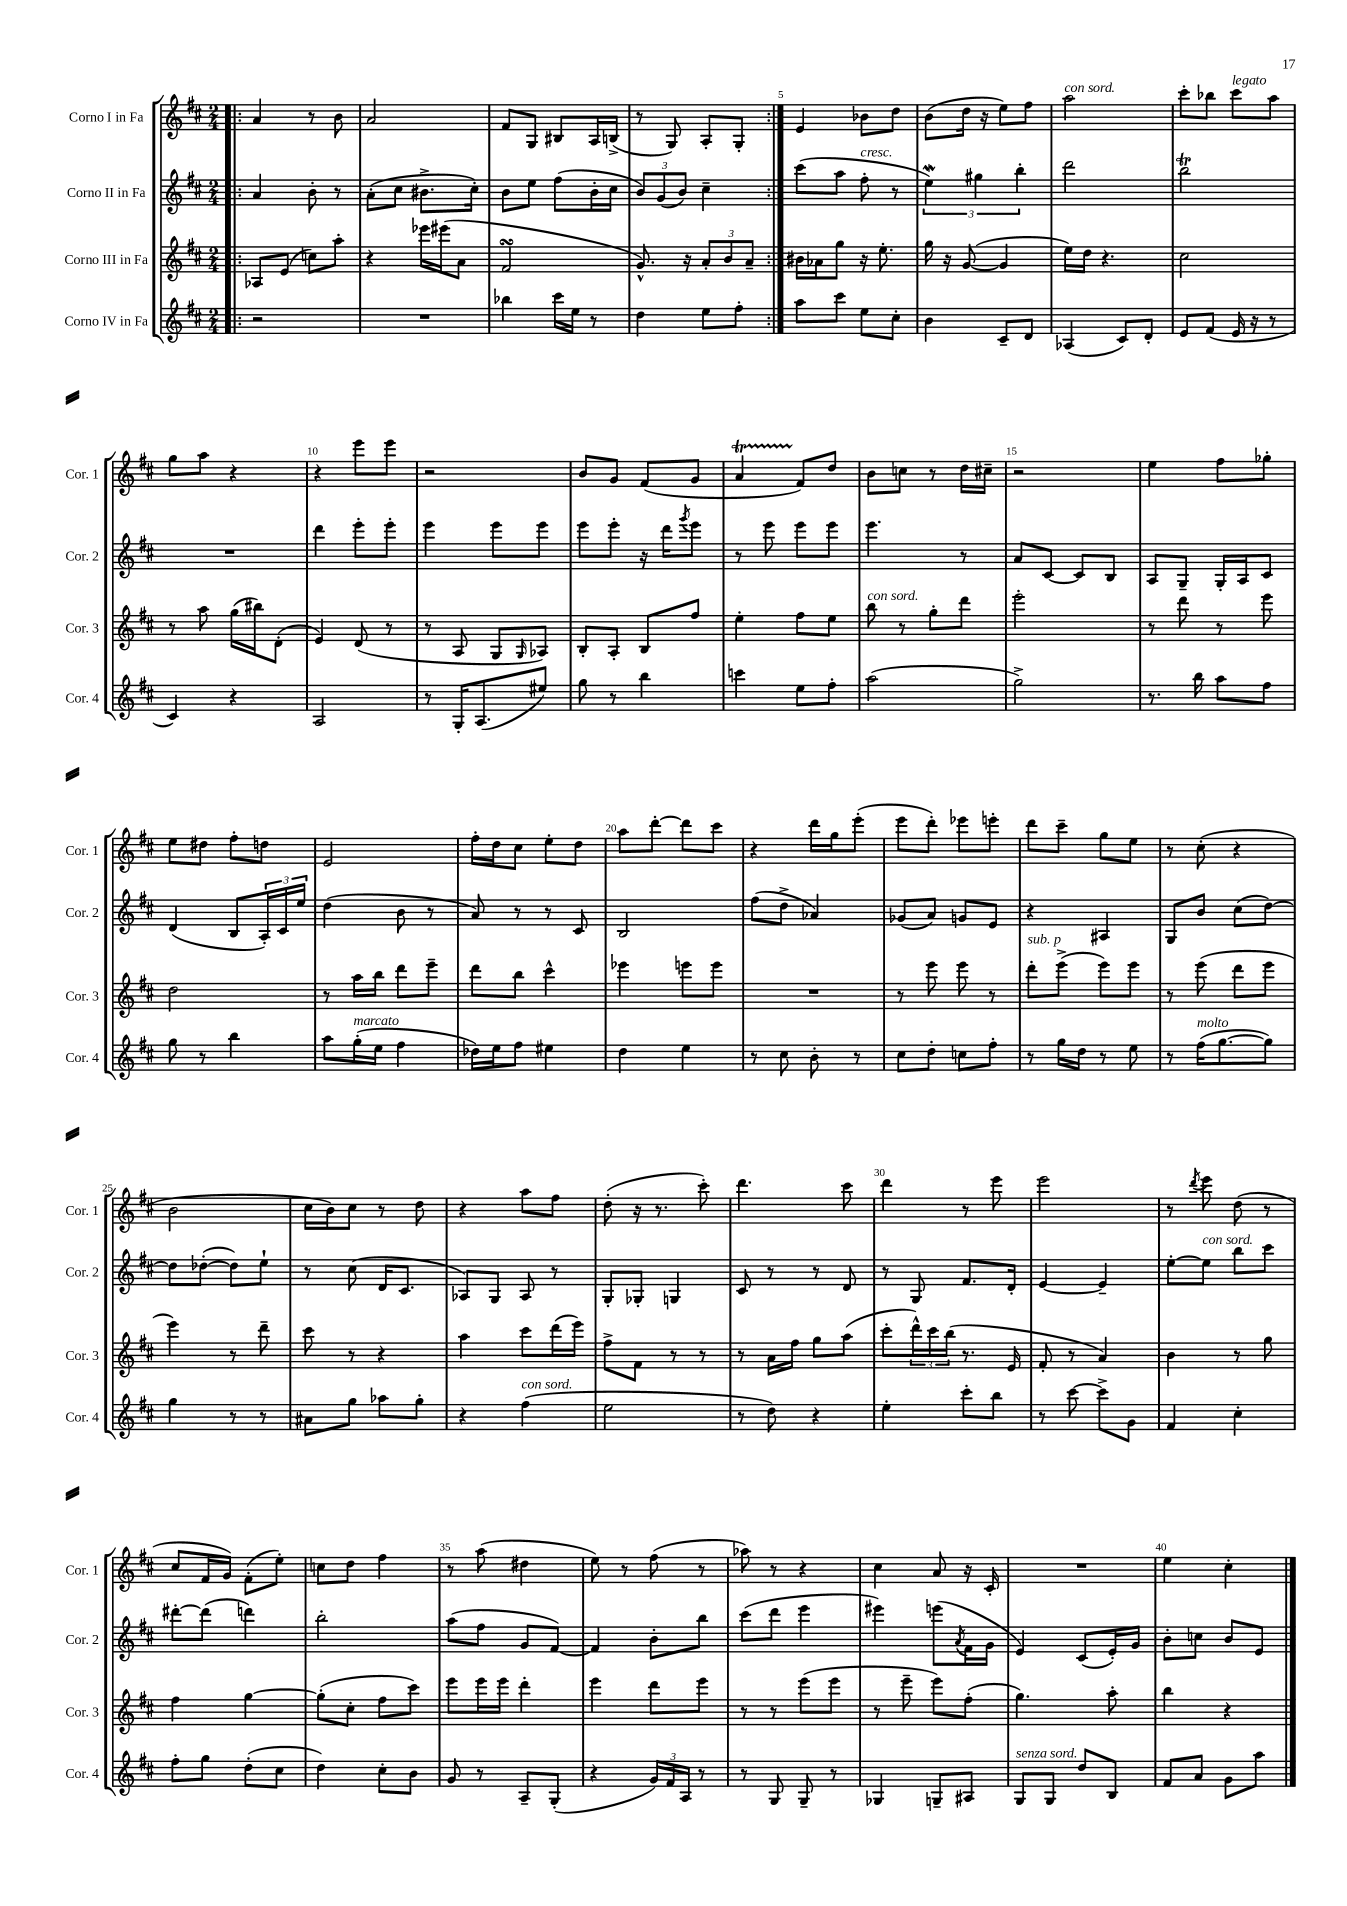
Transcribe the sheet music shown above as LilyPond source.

<<
\new StaffGroup <<
\new Staff = "s0" \with { instrumentName = "Corno I in Fa" shortInstrumentName = "Cor. 1" } {
    \clef treble \key d \major \numericTimeSignature \time 2/4
    \repeat volta 2 { \bar ".|:" a'4 r8 b'8 |
    a'2 |
    fis'8 g8 bis8 a16 b16->( |
    r8 g8) a8-. g8-. | }
    e'4 bes'8 d''8 |
    b'8( d''16 r16 e''8) fis''8 |
    a''2^\markup { \italic "con sord." } |
    cis'''8-. bes''8 cis'''8^\markup { \italic "legato" } a''8 |
    g''8 a''8 r4 |
    r4 e'''8 e'''8 |
    r2 |
    b'8 g'8 fis'8( g'8 |
    a'4\startTrillSpan fis'8\stopTrillSpan) d''8 |
    b'8 c''8 r8 d''16 cis''16-- |
    r2 |
    e''4 fis''8 ges''8-. |
    e''8 dis''8 fis''8-. d''8 |
    e'2 |
    fis''16-. d''16 cis''8 e''8-. d''8 |
    a''8 d'''8~-. d'''8 cis'''8 |
    r4 d'''16 g''16 e'''8-.( |
    e'''8 d'''8-.) ees'''8 e'''8-. |
    d'''8 cis'''8-- g''8 e''8 |
    r8 cis''8-.( r4 |
    b'2 |
    cis''16 b'16) cis''8 r8 d''8 |
    r4 a''8 fis''8 |
    d''8-.( r16 r8. cis'''8-.) |
    d'''4. cis'''8 |
    d'''4 r8 e'''8 |
    e'''2 |
    r8 \acciaccatura { d'''8 } e'''8 d''8( r8 |
    cis''8 fis'16 g'16) fis'8-.( e''8-.) |
    c''8 d''8 fis''4 |
    r8 a''8( dis''4 |
    e''8) r8 fis''8( r8 |
    aes''8) r8 r4 |
    cis''4 a'8 r16 cis'16-. |
    R2 |
    e''4 cis''4-. \bar "|." |
}
\new Staff = "s1" \with { instrumentName = "Corno II in Fa" shortInstrumentName = "Cor. 2" } {
    \clef treble \key d \major \numericTimeSignature \time 2/4
    \repeat volta 2 { \bar ".|:" a'4 b'8-. r8 |
    a'8-.( cis''8 bis'8.-> cis''16-.) |
    b'8 e''8 fis''8( b'16-. cis''16 |
    \tuplet 3/2 { b'8) g'8( b'8) } cis''4-- | }
    cis'''8( a''8 fis''8-.^\markup { \italic "cresc." } r8 |
    \tuplet 3/2 { e''4\mordent) gis''4 b''4-. } |
    d'''2 |
    b''2\trill |
    R2 |
    d'''4 e'''8-. e'''8-. |
    e'''4 e'''8 e'''8 |
    e'''8 e'''8-. r16 d'''16 \acciaccatura { g'''8 } e'''8 |
    r8 e'''8 e'''8 e'''8 |
    e'''4. r8 |
    a'8 cis'8~ cis'8 b8 |
    a8 g8-- g16-. a16 cis'8 |
    d'4( b8 \tuplet 3/2 { a16-.) cis'16 e''16 } |
    d''4( b'8 r8 |
    a'8) r8 r8 cis'8 |
    b2 |
    fis''8( d''8-> aes'4) |
    ges'8( a'8) g'8 e'8 |
    r4 ais4 |
    g8 b'8 cis''8( d''8~) |
    d''8 des''8~-.( des''8) e''8-! |
    r8 cis''8( d'16 cis'8. |
    aes8) g8 aes8 r8 |
    g8-. ges8-. g4 |
    cis'8 r8 r8 d'8 |
    r8 g8 fis'8. d'16-. |
    e'4~ e'4-- |
    e''8~-. e''8^\markup { \italic "con sord." } b''8 cis'''8 |
    dis'''8~-. dis'''8( d'''4) |
    b''2-. |
    a''8( fis''8 g'8 fis'8~) |
    fis'4 b'8-. b''8 |
    cis'''8( d'''8 e'''4 |
    eis'''4) e'''8( \acciaccatura { a'8 } fis'16 g'16 |
    e'4) cis'8( e'16-.) g'16 |
    b'8-. c''8 b'8 e'8 \bar "|." |
}
\new Staff = "s2" \with { instrumentName = "Corno III in Fa" shortInstrumentName = "Cor. 3" } {
    \clef treble \key d \major \numericTimeSignature \time 2/4
    \repeat volta 2 { \bar ".|:" aes8 e'8( c''8) a''8-. |
    r4 ees'''16 eis'''16( a'8 |
    fis'2\turn |
    g'8.-^) r16 \tuplet 3/2 { a'8-. b'8 a'8-- } | }
    bis'16 aes'16 g''8 r16 e''8.-. |
    g''16 r16 g'8~( g'4 |
    e''16) d''16 r4. |
    cis''2 |
    r8 a''8 g''16( bis''16) d'8-.( |
    e'4) d'8( r8 |
    r8 a8 g8 \grace { g16 } aes8) |
    b8-. a8-. b8 fis''8 |
    e''4-. fis''8 e''8 |
    b''8^\markup { \italic "con sord." } r8 g''8-. d'''8 |
    e'''2-. |
    r8 d'''8 r8 e'''8 |
    d''2 |
    r8 a''16 b''16 d'''8 e'''8-- |
    d'''8 b''8 cis'''4-^ |
    ees'''4 e'''8 e'''8 |
    R2 |
    r8 e'''8 e'''8 r8 |
    d'''8-.^\markup { \italic "sub. p" } e'''8->( e'''8) e'''8 |
    r8 e'''8( d'''8 e'''8 |
    e'''4) r8 d'''8-- |
    cis'''8 r8 r4 |
    a''4 cis'''8 d'''16( e'''16) |
    fis''8-> fis'8 r8 r8 |
    r8 a'16 fis''16 g''8 a''8( |
    cis'''8-. \tuplet 3/2 { d'''16-^) cis'''16 b''16( } r8. e'16 |
    fis'8-. r8 a'4) |
    b'4 r8 g''8 |
    fis''4 g''4~ |
    g''8-.( cis''8-. fis''8 cis'''8) |
    e'''8 e'''16 e'''16 d'''4-. |
    e'''4 d'''8 e'''8 |
    r8 r8 e'''8( e'''8 |
    r8 e'''8-- e'''8) fis''8-.( |
    g''4.) a''8-. |
    b''4 r4 \bar "|." |
}
\new Staff = "s3" \with { instrumentName = "Corno IV in Fa" shortInstrumentName = "Cor. 4" } {
    \clef treble \key d \major \numericTimeSignature \time 2/4
    \repeat volta 2 { \bar ".|:" r2 |
    R2 |
    bes''4 cis'''16 e''16 r8 |
    d''4 e''8 fis''8-. | }
    a''8 cis'''8 e''8 cis''8-. |
    b'4 cis'8-- d'8 |
    aes4( cis'8) d'8-. |
    e'8 fis'8( e'16 r16 r8 |
    cis'4) r4 |
    a2 |
    r8 g16-. a8.( eis''8) |
    g''8 r8 b''4 |
    c'''4 e''8 fis''8-. |
    a''2( |
    g''2->) |
    r8. b''16 a''8 fis''8 |
    g''8 r8 b''4 |
    a''8 g''16-.^\markup { \italic "marcato" }( e''16 fis''4 |
    des''16) e''16 fis''8 eis''4 |
    d''4 e''4 |
    r8 cis''8 b'8-. r8 |
    cis''8 d''8-. c''8 fis''8-. |
    r8 g''16 d''16 r8 e''8 |
    r8 fis''16^\markup { \italic "molto" }( g''8.~ g''8) |
    g''4 r8 r8 |
    ais'8 g''8 aes''8 g''8-. |
    r4 fis''4^\markup { \italic "con sord." }( |
    e''2 |
    r8 d''8) r4 |
    e''4-. cis'''8-. b''8 |
    r8 cis'''8~ cis'''8-> g'8 |
    fis'4 cis''4-. |
    fis''8-. g''8 d''8-.( cis''8 |
    d''4) cis''8-. b'8 |
    g'8 r8 a8-- g8-.( |
    r4 \tuplet 3/2 { g'16) fis'16 a16 } r8 |
    r8 g8 g8-- r8 |
    ges4 g8-- ais8 |
    g8^\markup { \italic "senza sord." } g8 d''8 b8 |
    fis'8 a'8 g'8 a''8 \bar "|." |
}
>>
>>
\layout { \context { \Score \override BarNumber.break-visibility = ##(#f #t #t) barNumberVisibility = #(every-nth-bar-number-visible 5) } }
